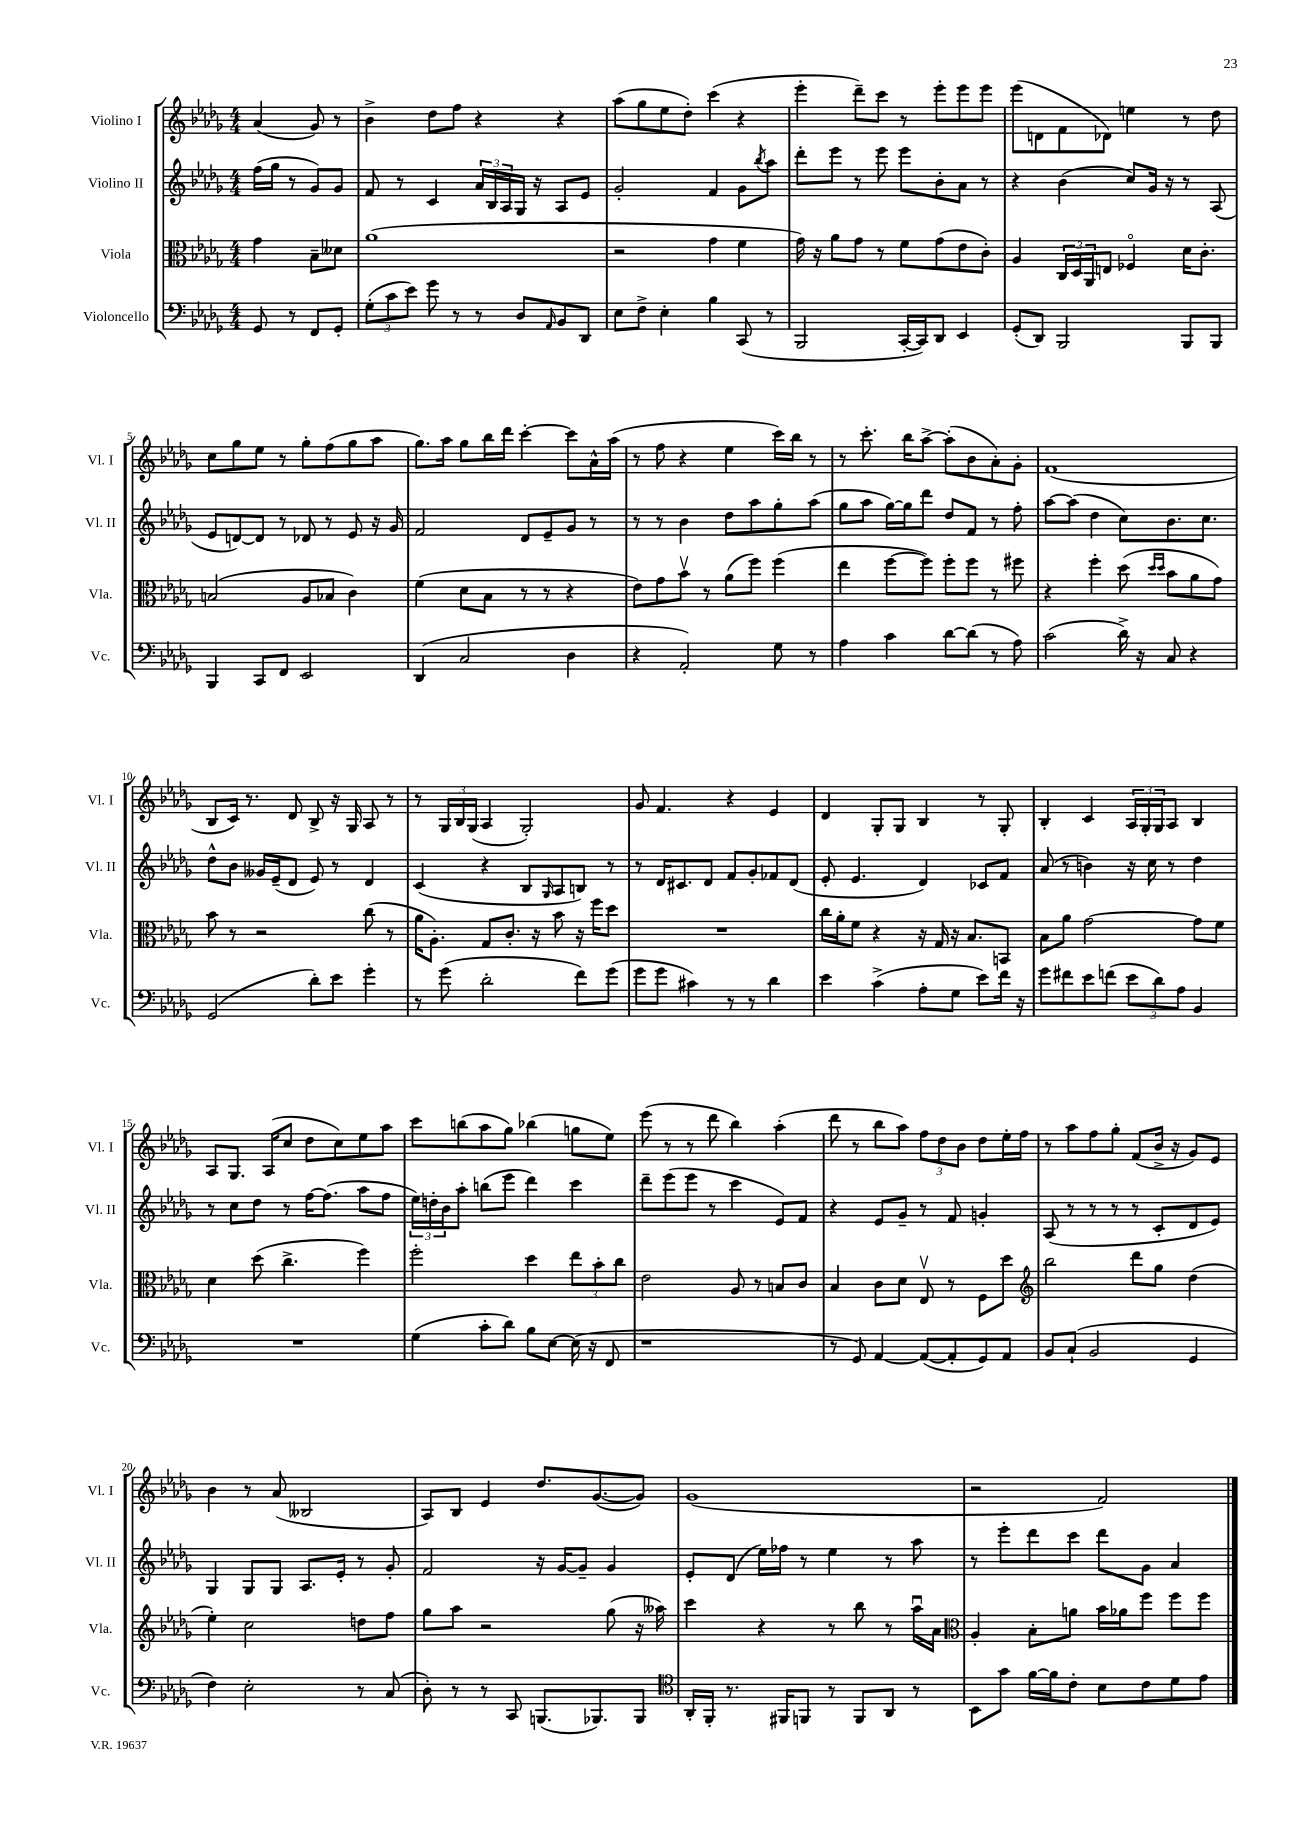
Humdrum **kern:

**kern	**kern	**kern	**kern
*staff4	*staff3	*staff2	*staff1
*clefF4	*clefC3	*clefG2	*clefG2
*k[b-e-a-d-g-]	*k[b-e-a-d-g-]	*k[b-e-a-d-g-]	*k[b-e-a-d-g-]
*M4/4	*M4/4	*M4/4	*M4/4
8GG-	4g-	(16ff	(4a-
.	.	16gg-	.
8r	.	8r	.
8FF	8B-~	8g-)	8g-)
8GG-'	8d--	8g-	8r
=	=	=	=
(12G-'	(1a-	8f	4b-^
12c	.	.	.
.	.	8r	.
12e-)	.	.	.
8g-	.	4c	8dd-
8r	.	.	8ff
8r	.	24a-	4r
.	.	24B-	.
.	.	24A-	.
8D-	.	16G-	.
.	.	16r	.
16qqAA-	.	.	.
8BB-	.	8A-	4r
8DD-	.	8e-	.
=	=	=	=
8E-	2r	2g-'	(8aa-
8F^	.	.	8gg-
4E-'	.	.	8ee-
.	.	.	8dd-')
4B-	4g-	4f	(4ccc
(8CC	4f	8g-	4r
.	.	8qbb-	.
8r	.	8aa-	.
=	=	=	=
2BBB-	16g-)	8ddd-'	4eee-'
.	16r	.	.
.	8a-	8eee-	.
.	8g-	8r	8ddd-~)
.	8r	8eee-	8ccc
[16CC'	8f	8eee-	8r
16CC])	.	.	.
8DD-	(8g-	8b-'	8eee-'
4EE-	8e-	8a-	8eee-
.	8c')	8r	8eee-
=	=	=	=
(8GG-'	4A-	4r	(8eee-
8DD-)	.	.	8d
2BBB-	24C	(4b-	8f
.	24D-	.	.
.	24AA-	.	.
.	8E	.	8d-)
.	4F-o	8cc)	4ee
.	.	16g-	.
.	.	16r	.
8BBB-	16d-	8r	8r
.	8.c'	.	.
8BBB-	.	(8A-	8dd-
=	=	=	=
4BBB-	(2B	8e-	8cc
.	.	[8d)	8gg-
8CC	.	8d]	8ee-
8FF	.	8r	8r
2EE-	8A-	8d-	8gg-'
.	8B-	8r	(8ff
.	4c)	8e-	8gg-
.	.	16r	8aa-
.	.	16g-	.
=	=	=	=
(4DD-	(4f	2f	8.gg-)
.	.	.	16aa-
2C	8d-	.	8gg-
.	8B-	.	16bb-
.	.	.	16ddd-
.	8r	8d-	[4ccc'
.	8r	8e-~	.
4D-	4r	8g-	8ccc]
.	.	8r	16a-^^
.	.	.	(16aa-
=	=	=	=
4r	8e-)	8r	8r
.	8g-	8r	8ff
2AA-')	8b-v	4b-	4r
.	8r	.	.
.	(8a-	8dd-	4ee-
.	8ff)	8aa-	.
8G-	(4ff	8gg-'	16ccc)
.	.	.	16bb-
8r	.	(8aa-	8r
=	=	=	=
4A-	4ee-	8gg-	8r
.	.	8aa-	8.ccc'
4c	[8ff	[16gg-)	.
.	.	16gg-]	16bb-
.	8ff])	8ddd-	[8aa-^
[8d-	8ff'	8dd-	(8aa-']
(8d-]	8ff	8f	8b-
8r	8r	8r	8a-')
8A-)	8ff#	8ff'	8g-'
=	=	=	=
(2c	4r	[8aa-	(1f
.	.	(8aa-]	.
.	4ff'	4dd-	.
16d-^)	(8dd-	8cc)	.
16r	.	.	.
.	16qqdd-	.	.
.	16qqdd-	.	.
8C	8b-	8.b-	.
4r	8a-	.	.
.	.	8.cc	.
.	8g-)	.	.
=	=	=	=
(2GG-	8b-	8dd-^^	8B-
.	8r	8b-	16c)
.	.	.	8.r
.	2r	16g--	.
.	.	(16e-~	.
.	.	8d-	8d-
8d-')	.	8e-)	8B-^
8e-	.	8r	16r
.	.	.	16G-
4g-'	(8cc	4d-	8A-
.	8r	.	8r
=	=	=	=
8r	16a-	(4c	8r
.	8.A-')	.	.
(8g-	.	.	24G-
.	.	.	24B-
.	.	.	(24G-
2d-'	8G-	4r	4A-
.	8.c'	.	.
.	.	8B-	2G-')
.	16r	.	.
.	.	16qqG-	.
.	8b-	8A-	.
8f)	16r	8B)	.
.	16ff	.	.
(8g-	8dd-	8r	.
=	=	=	=
8g-	1r	8r	8g-
8g-	.	16d-	4.f
.	.	8.c#	.
4c#)	.	.	.
.	.	8d-	.
8r	.	8f	4r
8r	.	8g-'	.
4d-	.	8f-	4e-
.	.	(8d-	.
=	=	=	=
4e-	16cc	8e-'	4d-
.	16a-'	.	.
.	8f	4.e-	.
(4c^	4r	.	8G-'
.	.	.	8G-
8A-'	16r	4d-)	4B-
.	16G-	.	.
8G-	16r	.	.
.	8.B-	.	.
8e-)	.	8c-	8r
16f	8BB	8f	8G-'
16r	.	.	.
=	=	=	=
8g-	8B-	(8a-	4B-'
8f#	8a-	8r	.
8e-	[2g-	4b)	4c
(8f	.	.	.
12e-	.	16r	24A-
.	.	.	24G-'
.	.	16cc	.
12d-)	.	.	24G-
.	.	8r	8A-
12A-	.	.	.
4BB-	8g-]	4dd-	4B-
.	8f	.	.
=	=	=	=
1r	4d-	8r	8A-
.	.	8cc	8.G-
.	(8dd-	8dd-	.
.	.	.	(16A-
.	4.cc^	8r	8cc
.	.	[16ff	8dd-
.	.	(8.ff]	.
.	.	.	8cc)
.	4ff)	8aa-	8ee-
.	.	8ff	8aa-
=	=	=	=
(4G-	2ff'	24ee-)	8ccc
.	.	24dd'	.
.	.	24b-	.
.	.	8aa-'	(8bb
8c'	.	(8bb	8aa-
8d-)	.	8eee-	8gg-)
8B-	4dd-	4ddd-)	(4bb-
[8E-	.	.	.
(16E-]	12ee-	4ccc	8gg
16r	.	.	.
.	12b-'	.	.
8FF	.	.	8ee-)
.	12cc	.	.
=	=	=	=
1r	2e-	8ddd-~	(8eee-
.	.	(8eee-	8r
.	.	8eee-	8r
.	.	8r	8ddd-
.	8A-	4ccc	4bb-)
.	8r	.	.
.	8B	8e-)	(4aa-'
.	8c	8f	.
=	=	=	=
8r	4B-	4r	8ddd-
8GG-)	.	.	8r
[4AA-	8c	8e-	8bb-
.	8d-	8g-~	8aa-)
(8AA-_	8E-v	8r	12ff
.	.	.	12dd-
8AA-']	8r	8f	.
.	.	.	12b-
8GG-)	8F	4g'	8dd-
8AA-	8dd-	.	16ee-'
.	.	.	16ff
=	=	=	=
*	*clefG2	*	*
8BB-	2bb-	(8A-	8r
(8C`	.	8r	8aa-
2BB-	.	8r	8ff
.	.	8r	8gg-'
.	8ddd-	8r	(8f
.	8gg-	8c'	16b-^
.	.	.	16r
4GG-	(4dd-	8d-	8g-)
.	.	8e-)	8e-
=	=	=	=
4F)	4ee-')	4G-	4b-
2E-'	2cc	8G-	8r
.	.	8G-	(8a-
.	.	8.A-	2B--
.	.	16e-'	.
8r	8dd	8r	.
(8C	8ff	8g-'	.
=	=	=	=
8D-')	8gg-	2f	8A-)
8r	8aa-	.	8B-
8r	2r	.	4e-
8CC	.	.	.
(8.BBB	.	16r	8.dd-
.	.	[16g-	.
.	.	8g-~]	.
8.BBB-)	.	.	([8.g-
.	(8gg-	4g-	.
8BBB-	16r	.	8g-])
.	16aa--)	.	.
=	=	=	=
*clefC4	*	*	*
16AA-'	4ccc	8e-'	(1g-
16FF'	.	.	.
8.r	.	(8d-	.
.	4r	16ee-)	.
16FF#	.	16ff-	.
8FF	.	8r	.
8r	8r	4ee-	.
8FF	8bb-	.	.
8AA-	8r	8r	.
8r	16aa-u	8aa-	.
.	16a-	.	.
=	=	=	=
*	*clefC3	*	*
8BB-	4A-'	8r	2r
8g-	.	8eee-'	.
[16f	8B-'	8ddd-	.
16f]	.	.	.
8c'	8a	8ccc	.
8B-	16b-	8ddd-	2f)
.	16a-	.	.
8c	8ff	8g-	.
8d-	8ff	4a-	.
8e-	8ff	.	.
==	==	==	==
*-	*-	*-	*-
